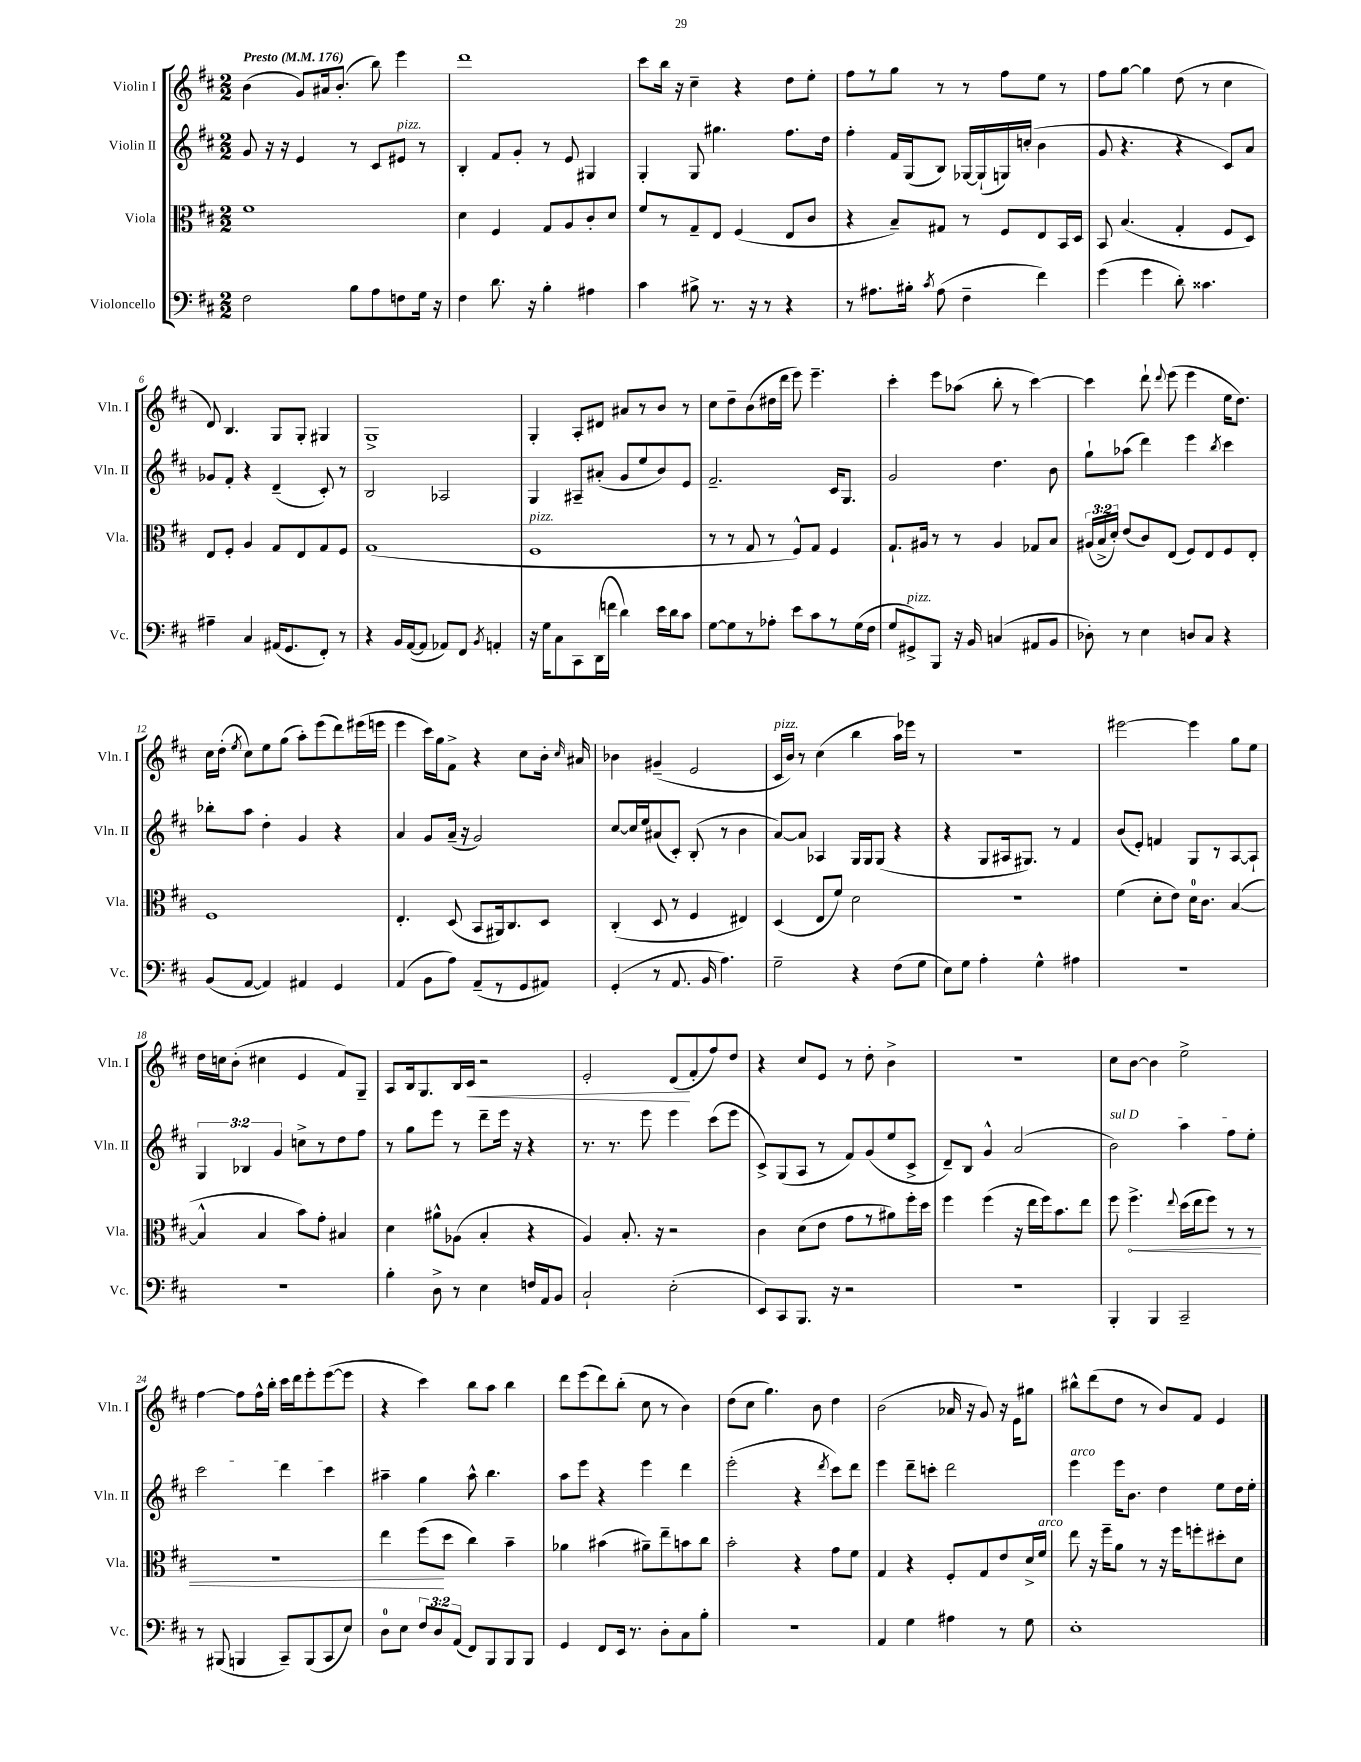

**kern	**kern	**dynam	**kern	**kern	**dynam
*part4	*part3	*part3	*part2	*part1	*part1
*staff4	*staff3	*staff3	*staff2	*staff1	*staff1
*I"Violoncello	*I"Viola	*	*I"Violin II	*I"Violin I	*
*I'Vc.	*I'Vla.	*	*I'Vln. II	*I'Vln. I	*
*clefF4	*clefC3	*	*clefG2	*clefG2	*
*k[f#c#]	*k[f#c#]	*	*k[f#c#]	*k[f#c#]	*
*M2/2	*M2/2	*	*M2/2	*M2/2	*
*MM176	*MM176	*	*MM176	*MM176	*
=1	=1	=1	=1	=1	=1
!	!	!	!	!LO:TX:a:B:t=Presto	!
2F#\	1f#	.	8g/	(4b\	.
.	.	.	16r	.	.
.	.	.	16r	.	.
.	.	.	4e/	8g/L)	.
.	.	.	.	16a#X/k	.
.	.	.	.	(8.b'/J	.
8B\L	.	.	8r	.	.
8A\	.	.	8c#/L	8bb\)	.
!	!	!	!LO:TX:a:i:t=pizz.	!	!
8Fn\	.	.	8e#X/J	4eee\	.
16G\Jk	.	.	8r	.	.
16r	.	.	.	.	.
=2	=2	=2	=2	=2	=2
4F#\	4d\	.	4B'/	1ddd	.
8.d\	4F#/	.	8f#/L	.	.
.	.	.	8g'/J	.	.
16r	.	.	.	.	.
4B'\	8G/L	.	8r	.	.
.	8A/	.	8e/	.	.
4A#X\	8c#'/	.	4G#X/	.	.
.	8d/J	.	.	.	.
=3	=3	=3	=3	=3	=3
4c#\	8f#/L	.	4G'/	8ccc#\L	.
.	8r	.	.	16bb\Jk	.
.	.	.	.	16r	.
8B#X^\	8G~/	.	8G/	4cc#~\	.
8.r	8E/J	.	4.gg#X\	.	.
.	(4F#/	.	.	4r	.
16r	.	.	.	.	.
8r	.	.	.	.	.
4r	8E/L	.	8.ff#\L	8dd\L	.
.	8c#/J	.	.	8ee'\J	.
.	.	.	16dd\Jk	.	.
=4	=4	=4	=4	=4	=4
8r	4r	.	4ff#'\	8ff#\L	.
8.A#X\L	.	.	.	8r	.
.	8B~/L)	.	16f#/LL	8gg\J	.
16B#X'\Jk	.	.	(16G/J	.	.
8qc#/	.	.	.	.	.
(8A#\	8G#X/J	.	8B/J)	8r	.
4F#~\	8r	.	[16G-X/LL	8r	.
.	.	.	(16G-`/]	.	.
.	8F#/L	.	16Gn/)	8ff#\L	.
.	.	.	(16ccn'/JJ	.	.
4f#\)	8E/	.	4b\	8ee\J	.
.	16BB/L	.	.	8r	.
.	16D/JJ	.	.	.	.
=5	=5	=5	=5	=5	=5
(4g\	8BB/	.	8g/	8ff#\L	.
.	(4.B/	.	4.r	[8gg\J	.
4g\	.	.	.	4gg\]	.
8d'\)	4G'/	.	4r	(8dd\	.
4.c##X\	.	.	.	8r	.
.	8F#/L	.	8c#/L)	4cc#\	.
.	8D/J)	.	8a/J	.	.
!!LO:LB:g=z
=6	=6	=6	=6	=6	=6
4A#X~\	8E/L	.	8g-X/L	8d/)	.
.	8F#'/J	.	8f#'/J	4.B/	.
4C#/	4A/	.	4r	.	.
(16AA#X/KL	8G/L	.	(4d~/	8G/L	.
8.GG/	.	.	.	.	.
.	8E/	.	.	8G'/J	.
8FF#'/J)	8G/	.	8c#'/)	4G#X/	.
8r	8F#/J	.	8r	.	.
=7	=7	=7	=7	=7	=7
4r	(1G	.	2B/	1G^	.
16BB/LL	.	.	.	.	.
([16AA/J	.	.	.	.	.
8AA/J]	.	.	.	.	.
8AA-X/L)	.	.	2A-X/	.	.
8FF#/J	.	.	.	.	.
8qBB/	.	.	.	.	.
4AAn'/	.	.	.	.	.
=8	=8	=8	=8	=8	=8
!	!LO:TX:a:i:t=pizz.	!	!	!	!
16r	1F#	.	4G/	4G'/	.
16G\KL	.	.	.	.	.
8C#\	.	.	.	.	.
8CC#\	.	.	8A#X~/L	8A'/L	.
(16DD\L	.	.	(8a#X'/J	8d#X/J	.
16fn\JJ	.	.	.	.	.
4d\)	.	.	8g/L	8a#X/L	.
.	.	.	8ee/	8r	.
16e\LL	.	.	8b/)	8b/J	.
16d\J	.	.	.	.	.
8c#\J	.	.	8e/J	8r	.
=9	=9	=9	=9	=9	=9
[8G\L	8r	.	2.f#~/	8cc#\L	.
8G\]	8r	.	.	8dd~\	.
8r	8G/	.	.	(8b\	.
8A-X'\J	8r	.	.	16dd#X\L	.
.	.	.	.	16ddd\JJ	.
8e\L	8F#^^/L)	.	.	8eee\)	.
8c#\	8G/J	.	.	4.eee~\	.
8r	4F#/	.	16c#/KL	.	.
.	.	.	8.G/J	.	.
(16G\L	.	.	.	.	.
16F#\JJ	.	.	.	.	.
=10	=10	=10	=10	=10	=10
8G/L	8.G`/L	.	2g/	4ccc#'\	.
!LO:TX:a:i:t=pizz.	!	!	!	!	!
8GG#X^/)	.	.	.	.	.
.	16A#X/Jk	.	.	.	.
8BBB/J	8r	.	.	8eee\L	.
16r	8r	.	.	(8aa-X\J	.
16BB/	.	.	.	.	.
(4Cn/	4A#/	.	4.dd\	8bb'\	.
.	.	.	.	8r	.
8AA#X/L	8G-X/L	.	.	[4ccc#\)	.
8BB/J	8B/J	.	8b\	.	.
=11	=11	=11	=11	=11	=11
8D-X'\)	(24A#X/LL	.	8gg`\L	4ccc#\]	.
.	24B^/	.	.	.	.
.	24d'/JJ)	.	.	.	.
8r	(8e/L	.	(8aa-X\J	.	.
4E\	8c#/)	.	4ddd\)	8ddd`\	.
.	.	.	.	8qqddd/	.
.	(8E/J	.	.	(8eee\	.
8Dn/L	8F#/L)	.	4eee\	4eee\	.
8C#/J	8E/	.	.	.	.
.	.	.	8qbb/	.	.
4r	8F#/	.	4ccc#\	16ee\KL	.
.	.	.	.	8.dd\J)	.
.	8E'/J	.	.	.	.
!!LO:LB:g=z
=12	=12	=12	=12	=12	=12
(8BB/L	1F#	.	8bb-X'\L	16cc#\LL	.
.	.	.	.	(16dd'\JJ	.
.	.	.	.	8qee/	.
[8AA/J	.	.	8aa\J	8cc#\L)	.
4AA/])	.	.	4dd'\	8ee\	.
.	.	.	.	(8gg\J	.
4AA#X/	.	.	4g/	8aa'\L)	.
.	.	.	.	(8eee\	.
4GG/	.	.	4r	8ddd\)	.
.	.	.	.	(16eee#X\L	.
.	.	.	.	16eeen\JJ	.
=13	=13	=13	=13	=13	=13
(4AA/	4.E'/	.	4a/	4eee\	.
8BB\L	.	.	8g/L	16ccc#\LL)	.
.	.	.	.	16gg\J	.
8A\J)	(8D/	.	(16a~/Jk	8f#^\J	.
.	.	.	16r	.	.
(8AA~/L	8BB/L	.	2g/)	4r	.
8r	16AA#X/k)	.	.	.	.
.	8.C#/	.	.	.	.
8GG/	.	.	.	8cc#\L	.
8AA#X/J)	8D/J	.	.	16b'\Jk	.
.	.	.	.	16qqcc#/	.
.	.	.	.	16a#X/	.
=14	=14	=14	=14	=14	=14
(4GG'/	(4C#'/	.	[8cc#/L	4b-X\	.
.	.	.	16cc#/L]	.	.
.	.	.	16ee/J	.	.
8r	8D/	.	(8a#X/	(4g#X~/	.
8.AA/	8r	.	8c#'/J)	.	.
.	4F#/	.	(8B'/	2e/	.
16BB/	.	.	.	.	.
4.A\)	.	.	8r	.	.
.	4E#X/)	.	4b\	.	.
=15	=15	=15	=15	=15	=15
!	!	!	!	!LO:TX:a:i:t=pizz.	!
2G~\	(4D/	.	[8a/L)	16c#/LL	.
.	.	.	.	16b/JJ)	.
.	.	.	8a/J]	8r	.
.	8E/L	.	4A-X/	(4cc#\	.
.	8f#/J)	.	.	.	.
4r	2d\	.	16G/LL	4bb\	.
.	.	.	16G/J	.	.
.	.	.	(8G/J	.	.
(8F#\L	.	.	4r	16aa\LL)	.
.	.	.	.	16eee-X\JJ	.
8G\J	.	.	.	8r	.
=16	=16	=16	=16	=16	=16
8E\L)	1r	.	4r	1r	.
8G\J	.	.	.	.	.
4A'\	.	.	8G/L	.	.
.	.	.	16A#X/k	.	.
.	.	.	8.G#X/J)	.	.
4G^^\	.	.	.	.	.
.	.	.	8r	.	.
4A#X\	.	.	4f#/	.	.
=17	=17	=17	=17	=17	=17
1r	(4f#\	.	(8b/L	[2eee#X\	.
.	.	.	8e'/J)	.	.
.	8d'\L	.	4fn/	.	.
.	8e\J)	.	.	.	.
.	16d\KL	.	8G/L	4eee#\]	.
.	8.c#\J	.	.	.	.
.	.	.	8r	.	.
.	([4B/	.	[8A/	8gg\L	.
.	.	.	8A`/J]	8ee\J	.
!!LO:LB:g=z
=18	=18	=18	=18	=18	=18
1r	4B^^/]	.	6G/	16dd\LL	.
.	.	.	.	16ccn\J	.
.	.	.	.	(8b'\J	.
.	.	.	6B-X/	.	.
.	4B/	.	.	4cc#X\	.
.	.	.	6g/	.	.
.	8b\L)	.	8ccn^\L	4e/	.
.	8g'\J	.	8r	.	.
.	4B#X/	.	8dd\	8f#/L)	.
.	.	.	8ff#\J	8G~/J	.
=19	=19	=19	=19	=19	=19
4B'\	4d\	.	8r	8A/L	.
.	.	.	8gg\L	16B/k	.
.	.	.	.	8.G/	.
8D^\	8a#X^^\L	.	8eee\J	.	.
8r	(8A-X\J	.	8r	16B/L	.
!	!	!	!	!	!LO:HP:b
.	.	.	.	16c#/JJ	<
4E\	4B'/	.	8ddd~\L	2r	.
.	.	.	16eee\Jk	.	.
.	.	.	16r	.	.
16Fn/LL	4r	.	4r	.	.
16AA/J	.	.	.	.	.
8BB/J	.	.	.	.	.
=20	=20	=20	=20	=20	=20
2C#`/	4A/)	.	8.r	2e'/	.
.	.	.	8.r	.	.
.	8.B'/	.	.	.	.
.	.	.	8eee\	.	.
.	16r	.	.	.	.
(2E'\	2r	.	4eee\	(8d/L	.
.	.	.	.	8f#'/	[
.	.	.	(8ccc#\L	8ff#/)	.
.	.	.	8eee\J	8dd/J	.
=21	=21	=21	=21	=21	=21
8EE/L)	4c#\	.	8c#^/L)	4r	.
8CC#/	.	.	(8G/	.	.
8.BBB/J	(8d\L	.	8A/J	8cc#/L	.
.	8e\J	.	8r	8e/J	.
16r	.	.	.	.	.
2r	8g\L	.	8f#/L)	8r	.
.	8r	.	(8g/	8dd'\	.
.	8a#X\)	.	8ee/	4b^\	.
.	16ff#'\L	.	8c#^/J	.	.
.	16dd\JJ	.	.	.	.
=22	=22	=22	=22	=22	=22
1r	4ff#\	.	8d~/L)	1r	.
.	.	.	8B/J	.	.
.	(4ff#\	.	4g^^/	.	.
.	16r	.	(2a/	.	.
.	16ee\LL	.	.	.	.
.	16ff#\J)	.	.	.	.
.	8.b\	.	.	.	.
.	8ee\J	.	.	.	.
=23	=23	=23	=23	=23	=23
!	!	!	!LO:TX:a:i:t=sul D	!	!
4BBB'/	8ff#\	.	2b\)	8cc#\L	.
!	!	!LO:HP:b	!	!	!
.	4.ff#^\	<	.	[8b\J	.
4BBB/	.	.	.	4b\]	.
.	8qqee/	.	.	.	.
2CC#~/	(16dd\LL	.	4aa\	2ee^\	.
.	16ee\J	.	.	.	.
.	8ff#\J)	.	.	.	.
.	8r	.	8ff#\L	.	.
.	8r	.	8ee'\J	.	.
!!LO:LB:g=z
=24	=24	=24	=24	=24	=24
8r	1r	.	2ccc#\	[4ff#\	.
(8BBB#X/	.	.	.	.	.
4BBBn/	.	.	.	8ff#\L]	.
.	.	.	.	16ff#^^\L	.
.	.	.	.	16bb'\JJ	.
8CC#~/L)	.	.	4ddd\	16ccc#\LL	.
.	.	.	.	16ddd\J	.
(8BBB/	.	.	.	8eee'\	.
8CC#/	.	.	4ccc#\	([8eee\	.
8E/J)	.	.	.	8eee\J]	.
=25	=25	=25	=25	=25	=25
8D\L	4ee\	.	4aa#X~\	4r	.
8E\J	.	.	.	.	.
12F#/L	(8ff#\L	.	4gg\	4ccc#\)	.
12D/	.	.	.	.	.
.	8dd\J	[	.	.	.
(12AA/J	.	.	.	.	.
8FF#/L)	4cc#\)	.	8aa#^^\	8bb\L	.
8BBB/	.	.	4.bb\	8aa\J	.
8BBB/	4b~\	.	.	4bb\	.
8BBB/J	.	.	.	.	.
=26	=26	=26	=26	=26	=26
4GG/	4a-X\	.	8aa\L	8ddd\L	.
.	.	.	8eee\J	(8eee\	.
8FF#/L	(4b#X\	.	4r	8ddd\)	.
16EE/Jk	.	.	.	(8bb'\J	.
8.r	.	.	.	.	.
.	8a#X~\L)	.	4eee\	8cc#\	.
8D'\L	8ee~\	.	.	8r	.
8C#\	8bn\	.	4ddd\	4b\)	.
8B'\J	8cc#\J	.	.	.	.
=27	=27	=27	=27	=27	=27
1r	2b'\	.	(2eee'\	(8dd\L	.
.	.	.	.	8cc#\J	.
.	.	.	.	4.gg\)	.
.	4r	.	4r	.	.
.	.	.	.	8b\	.
.	.	.	8qddd/	.	.
.	8g\L	.	8ccc#\L)	4dd\	.
.	8f#\J	.	8ddd\J	.	.
=28	=28	=28	=28	=28	=28
4AA/	4G/	.	4eee\	(2b\	.
4G\	4r	.	8ddd~\L	.	.
.	.	.	8cccn'\J	.	.
4A#X\	8F#'/L	.	2ddd\	16a-X/	.
.	.	.	.	16r	.
.	8G/	.	.	8g/)	.
8r	8e/	.	.	16r	.
.	.	.	.	16e\KL	.
8G\	16d^/L	.	.	8gg#X\J	.
!	!LO:TX:a:i:t=arco	!	!	!	!
.	16f#/JJ	.	.	.	.
=29	=29	=29	=29	=29	=29
!	!	!	!LO:TX:a:i:t=arco	!	!
1E'	8ee\	.	4eee\	8bb#X^^\L	.
.	16r	.	.	(8ddd\	.
.	16ff#~\KL	.	.	.	.
.	8a\J	.	16eee\KL	8dd\J	.
.	.	.	8.b\J	.	.
.	8r	.	.	8r	.
.	16r	.	4dd\	8b/L)	.
.	16ff#\KL	.	.	.	.
.	8ffn'\	.	.	8f#/J	.
.	8dd#X'\	.	8ee\L	4e/	.
.	8d\J	.	16dd\L	.	.
.	.	.	16ee'\JJ	.	.
==	==	==	==	==	==
*-	*-	*-	*-	*-	*-
